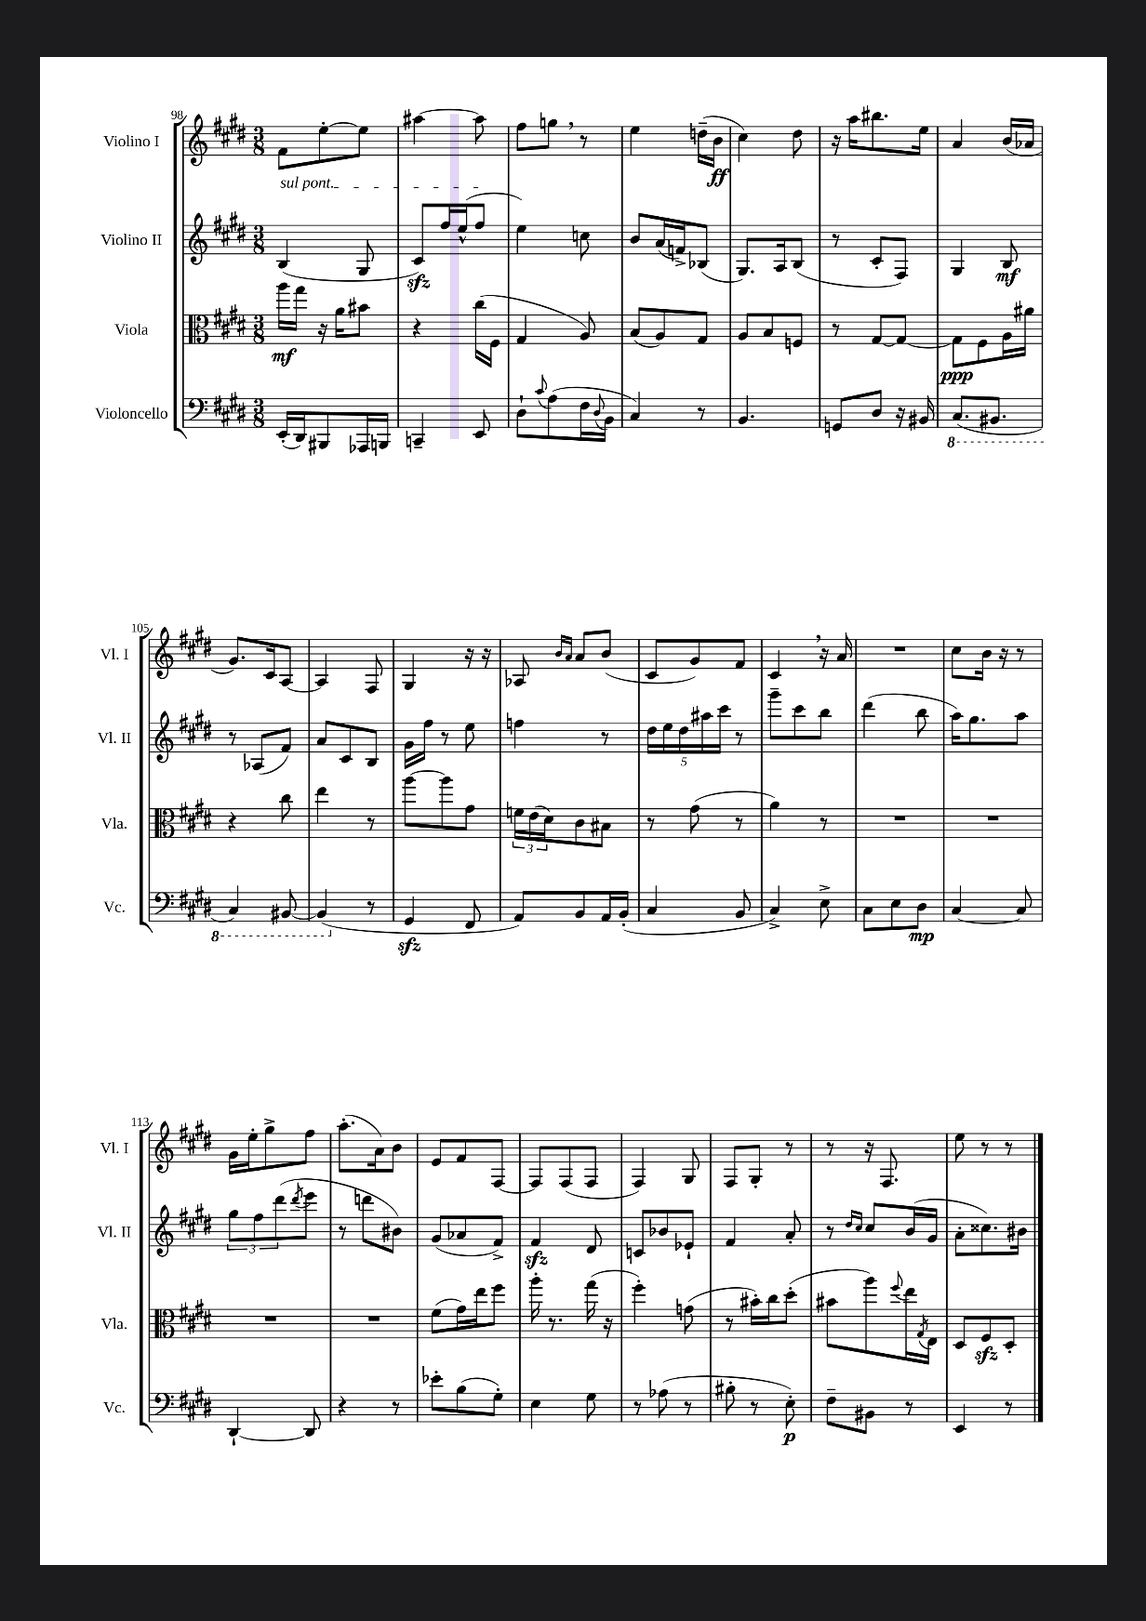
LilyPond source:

<<
\new StaffGroup <<
\new Staff = "s0" \with { instrumentName = "Violino I" shortInstrumentName = "Vl. I" } {
    \clef treble \key e \major \numericTimeSignature \time 3/8
    fis'8 e''8~-. e''8 |
    ais''4~ ais''8 |
    fis''8 g''8 \breathe r8 |
    e''4 d''16--( b'16\ff |
    cis''4) dis''8 |
    r16 a''16 bis''8. e''16 |
    a'4 b'16( aes'16 |
    gis'8.) cis'16 a8~ |
    a4 fis8 |
    gis4 r16 r16 |
    aes8 \grace { b'16 a'16 } a'8 b'8( |
    cis'8 gis'8) fis'8 |
    cis'4 \breathe r16 a'16 |
    R4. |
    cis''8 b'16 r16 r8 |
    gis'16 e''16-. gis''8-> fis''8 |
    a''8.-.( a'16) b'8 |
    e'8 fis'8 fis8~ |
    fis8 fis8( fis8 |
    fis4) gis8 |
    fis8 gis8-. r8 |
    r8 r16 fis8. |
    e''8 r8 r8 \bar "|." |
}
\new Staff = "s1" \with { instrumentName = "Violino II" shortInstrumentName = "Vl. II" } {
    \clef treble \key e \major \numericTimeSignature \time 3/8
    \once \override TextSpanner.bound-details.left.text = \markup { \italic "sul pont." } b4\startTextSpan( gis8 |
    cis'8\sfz) fis''16 e''16-^( fis''8\stopTextSpan |
    e''4) c''8 |
    b'8 a'16( f'16->) bes8( |
    gis8.) a16 b8( |
    r8 cis'8-. fis8) |
    gis4 b8\mf |
    r8 aes8( fis'8) |
    a'8 cis'8 b8 |
    gis'16 fis''16 r8 e''8 |
    f''4 r8 |
    \tuplet 5/4 { dis''16 e''16 dis''16 ais''16 cis'''16 } r8 |
    gis'''8-- cis'''8 b''8 |
    dis'''4( b''8 |
    a''16) gis''8. a''8 |
    \tuplet 3/2 { gis''8 fis''8 dis'''8( } \acciaccatura { dis'''8 } e'''8 |
    r8 d'''8 bis'8) |
    gis'8( aes'8 fis'8->) |
    fis'4\sfz dis'8 |
    c'8 bes'8 ees'8-! |
    fis'4 a'8-. |
    r8 \grace { dis''16 cis''16 } cis''8 b'16( gis'16 |
    a'8-. cisis''8.) bis'16 \bar "|." |
}
\new Staff = "s2" \with { instrumentName = "Viola" shortInstrumentName = "Vla." } {
    \clef alto \key e \major \numericTimeSignature \time 3/8
    a''16\mf gis''16 r16 a'16 bis'8 |
    r4 cis''16( fis16 |
    gis4 a8) |
    b8( a8) gis8 |
    a8 b8 f8 |
    r8 gis8~ gis8~ |
    gis8\ppp fis8 a16 ais'16 |
    r4 cis''8 |
    e''4 r8 |
    a''8~ a''8 gis'8 |
    \tuplet 3/2 { f'16 e'16( dis'16) } cis'8 bis8 |
    r8 gis'8( r8 |
    a'4) r8 |
    R4. |
    R4. |
    R4. |
    R4. |
    fis'8( gis'16) e''16 fis''8 |
    a''16-. r8. gis''16( r16 |
    fis''4-.) g'8( |
    r8 bis'16-.) cis''16 dis''8-.( |
    bis'8 a''8) \appoggiatura { fis''8 } e''16 \acciaccatura { gis8 } e16 |
    dis8 fis8\sfz dis8-. \bar "|." |
}
\new Staff = "s3" \with { instrumentName = "Violoncello" shortInstrumentName = "Vc." } {
    \clef bass \key e \major \numericTimeSignature \time 3/8
    e,16-.( dis,16) bis,,8 aes,,16 b,,16 |
    c,4-- e,8 |
    dis8-! \appoggiatura { cis'8 } a8( fis16 \appoggiatura { dis8 } b,16 |
    cis4) r8 |
    b,4. |
    g,8 dis8 r16 bis,16 |
    \ottava #-1 cis,8.( bis,,8. |
    cis,4) bis,,8~ |
    bis,,4( \ottava #0 r8 |
    gis,4\sfz fis,8 |
    a,8) b,8 a,16 b,16-.( |
    cis4 b,8 |
    cis4->) e8-> |
    cis8 e8 dis8\mp |
    cis4~ cis8 |
    dis,4~-! dis,8 |
    r4 r8 |
    ees'8-. b8( gis8-.) |
    e4 gis8 |
    r8 aes8( r8 |
    bis8-. r8 e8-.\p) |
    fis8-- bis,8 r8 |
    e,4 r8 \bar "|." |
}
>>
>>
\layout { \context { \Score currentBarNumber = #98 } }
